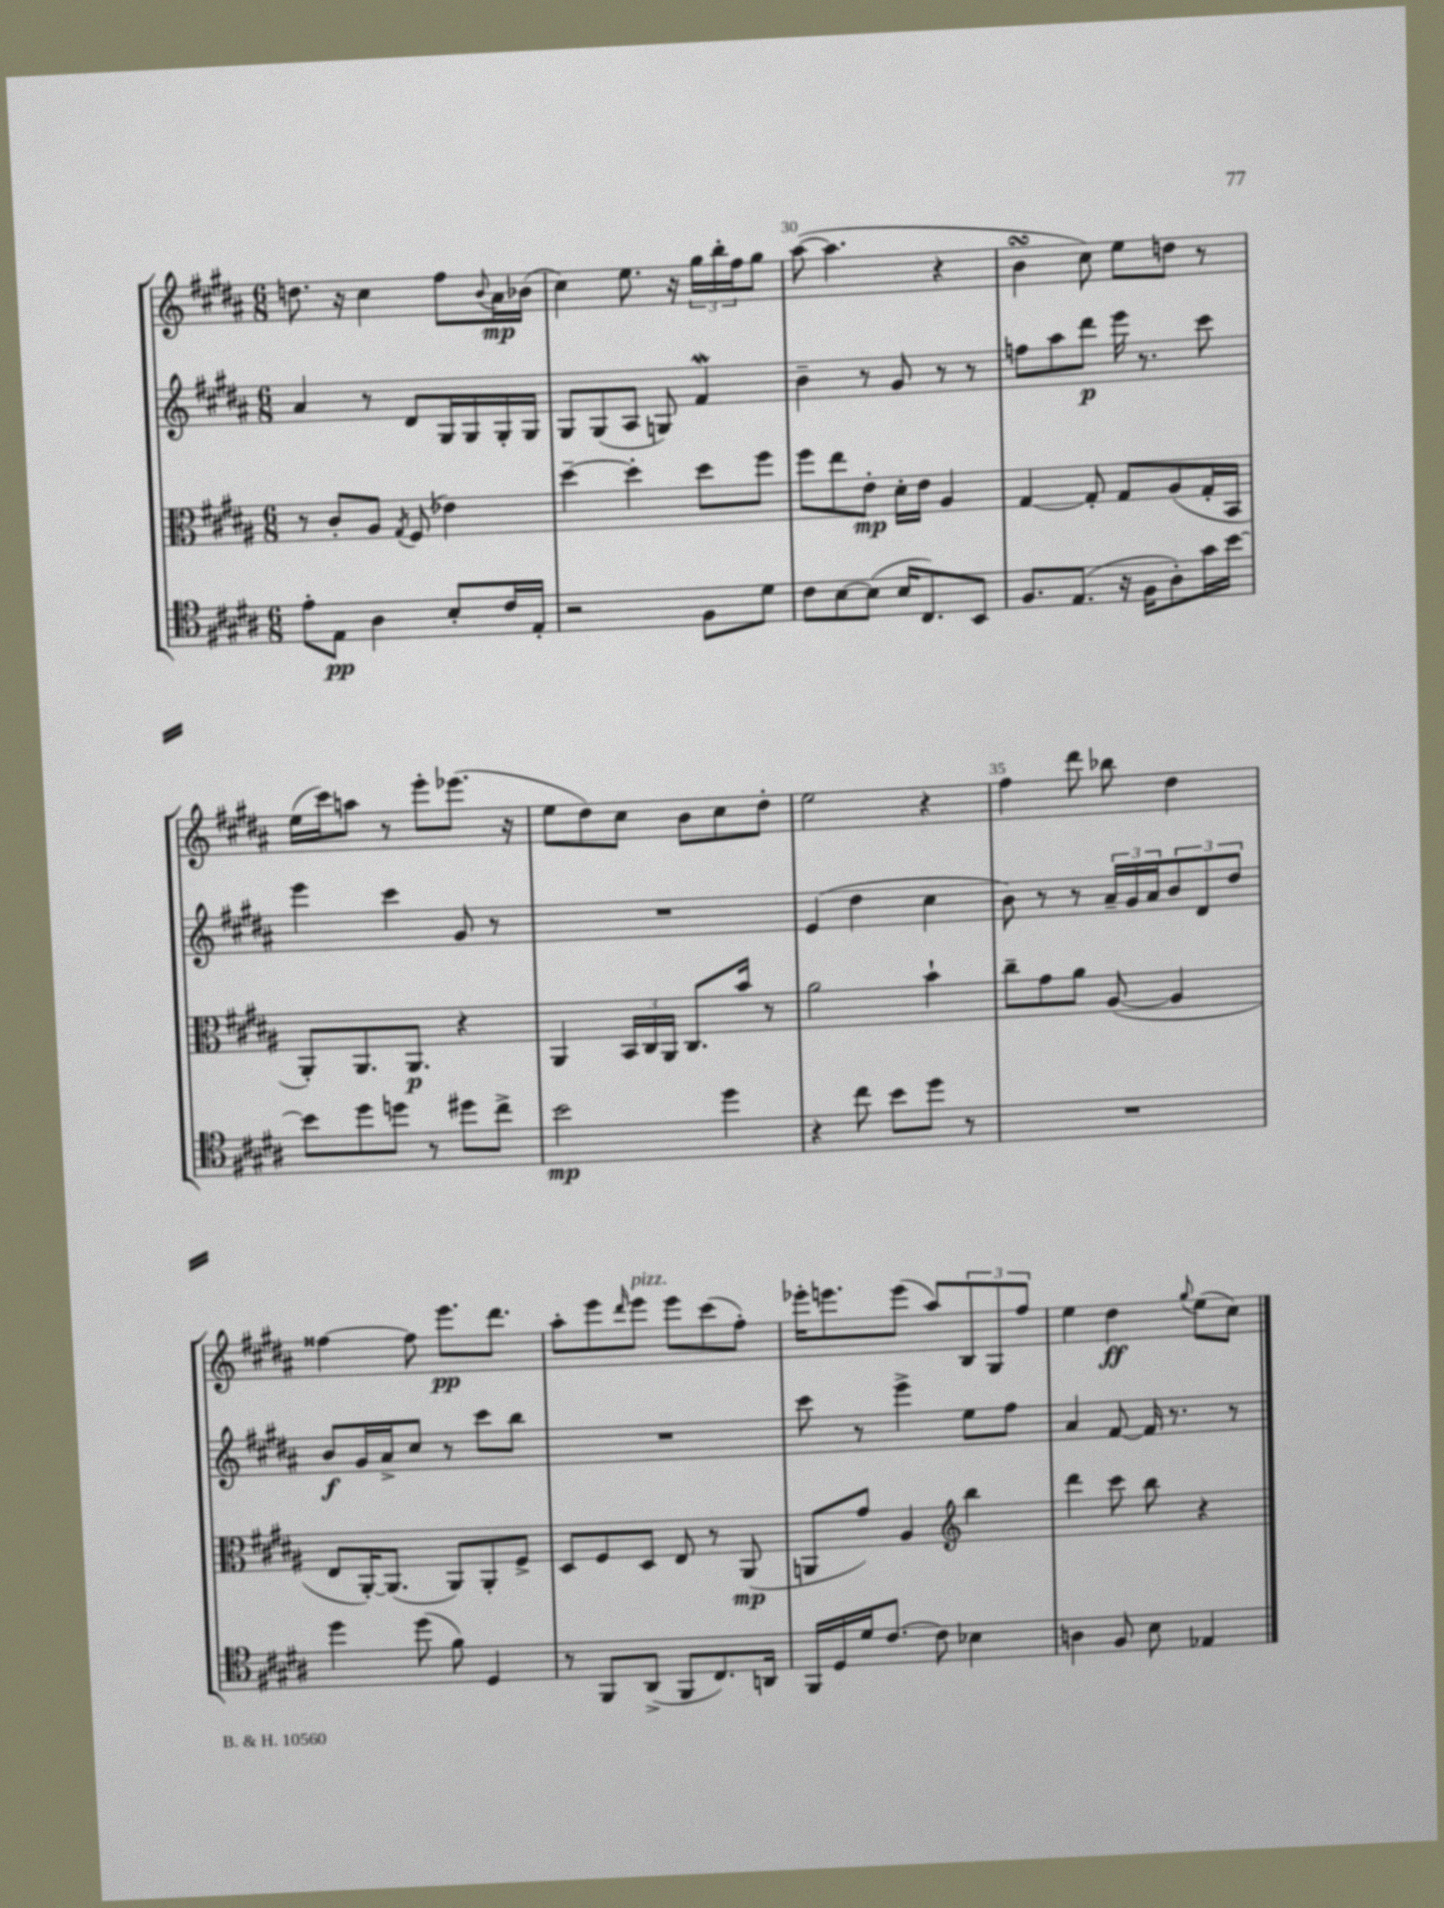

**kern	**kern	**kern	**kern
*staff4	*staff3	*staff2	*staff1
*clefC4	*clefC3	*clefG2	*clefG2
*k[f#c#g#d#a#]	*k[f#c#g#d#a#]	*k[f#c#g#d#a#]	*k[f#c#g#d#a#]
*M6/8	*M6/8	*M6/8	*M6/8
8e'\L	8r	4a#/	8.dd\
8E\J	8c#'/L	.	.
.	.	.	16r
4A#\	8A#/J	8r	4cc#\
.	8qG#/	.	.
.	(8F#/	8d#/L	.
8B'/L	4e-\)	16G#/L	8ff#\L
.	.	16G#/	.
.	.	.	8qqb/
16c#/L	.	16G#'/	16a#\L
16E'/JJ	.	16G#/JJ	(16b-\JJ
=	=	=	=
2r	[4dd#~\	8G#/L	4cc#\)
.	.	(8G#/	.
.	4dd#'\]	8A#/J	8.ee\
.	.	8G/)	.
.	.	.	16r
8F#\L	8dd#\L	4f#/	24gg#\LL
.	.	.	24bb'\
.	.	.	24ff#\J
8d#\J	8ff#\J	.	8gg#\J
=	=	=	=
8c#\L	8ff#\L	4b~\	([8aa#\
[8B\	8ee\	.	4.aa#\]
(8B\]J	8e'\J	8r	.
16B/LK	16d#'\LL	8g#/	.
8.C#/)	16e\JJ	.	.
.	4A#/	8r	4r
8BB/J	.	8r	.
=	=	=	=
8.F#/L	[4G#/	8ff\L	4b\
.	.	8aa#\	.
(8.E/J	.	.	.
.	8G#'/]	8ddd#\J	8cc#\)
16r	8G#/L	16eee\	8ee\L
16F#\LK	.	8.r	.
8A#'\)	(8A#/	.	8dd\J
16g#\L	16G#'/L	8ccc#\	8r
[16b\JJ	16BB/JJ	.	.
=	=	=	=
8b\]L	8AA#'/L)	4eee\	(16ee\LL
.	.	.	16ccc#\J)
8dd#\	8.AA#/	.	8aa\J
8dd\J	.	4ccc#\	8r
.	8.AA#/J	.	.
8r	.	.	8eee'\L
8dd#\L	4r	8g#/	(8.eee-\J
8cc#^\J	.	8r	.
.	.	.	16r
=	=	=	=
2b\	4AA#/	2.r	8ee\L
.	.	.	8dd#\)
.	24BB/LL	.	8cc#\J
.	24C#/	.	.
.	24AA#/JJ	.	.
.	8.C#/L	.	8b\L
4dd#\	.	.	8cc#\
.	16b/Jk	.	.
.	8r	.	8dd#'\J
=	=	=	=
4r	2a#\	(4e/	2ee\
8cc#\	.	4dd#\	.
8b\L	.	.	.
8dd#\J	4b`\	4cc#\	4r
8r	.	.	.
=	=	=	=
2.r	8cc#~\L	8b\)	4ff#\
.	8g#\	8r	.
.	8a#\J	8r	8ddd#\
.	([8A#/	24a#~/LL	8bb-\
.	.	24g#/	.
.	.	24a#/J	.
.	4A#/]	12b/	4dd#\
.	.	12d#/	.
.	.	12dd#/J	.
=	=	=	=
4dd#\	8E/L	8b/L	[4ff##\
.	[16AA#'/K)	16g#/L	.
.	(8.AA#/]J	16a#^/J	.
(8dd#\	.	8cc#/J	8ff##\]
8f#\)	8AA#/L)	8r	8.eee\L
4D#/	8AA#'/	8ccc#\L	.
.	.	.	8.ddd#\J
.	8F#^/J	8bb\J	.
=	=	=	=
8r	8D#/L	2.r	8aa#'\L
8FF#/L	8F#/	.	8eee\
.	.	.	16qqddd#/
(8AA#^/J	8D#/J	.	8eee\J
8FF#/L	8E/	.	8eee\L
8.C#/)	8r	.	(8ccc#\
.	(8AA#/	.	8ff#'\J)
16AA/Jk	.	.	.
=	=	=	=
16FF#/LL	8AA/L	8ccc#\	16eee-'\LK
16D#/	.	.	8.eee\
16d#/J	8g#/J)	8r	.
[8.c#/J	.	.	.
.	4A#/	4eee^\	(8eee\J
8c#\]	.	.	8aa#/L)
*	*clefG2	*	*
4B-\	4bb\	8ee\L	12B/
.	.	.	12G#/
.	.	8ff#\J	.
.	.	.	12ff#/J
=	=	=	=
4A\	4ddd#\	4a#/	4ee\
8F#/	8ccc#\	[8f#/	4dd#\
8B\	8bb\	16f#/]	.
.	.	8.r	.
.	.	.	8qqgg#/
4E-/	4r	.	(8ee\L
.	.	8r	8cc#\J)
==	==	==	==
*-	*-	*-	*-
